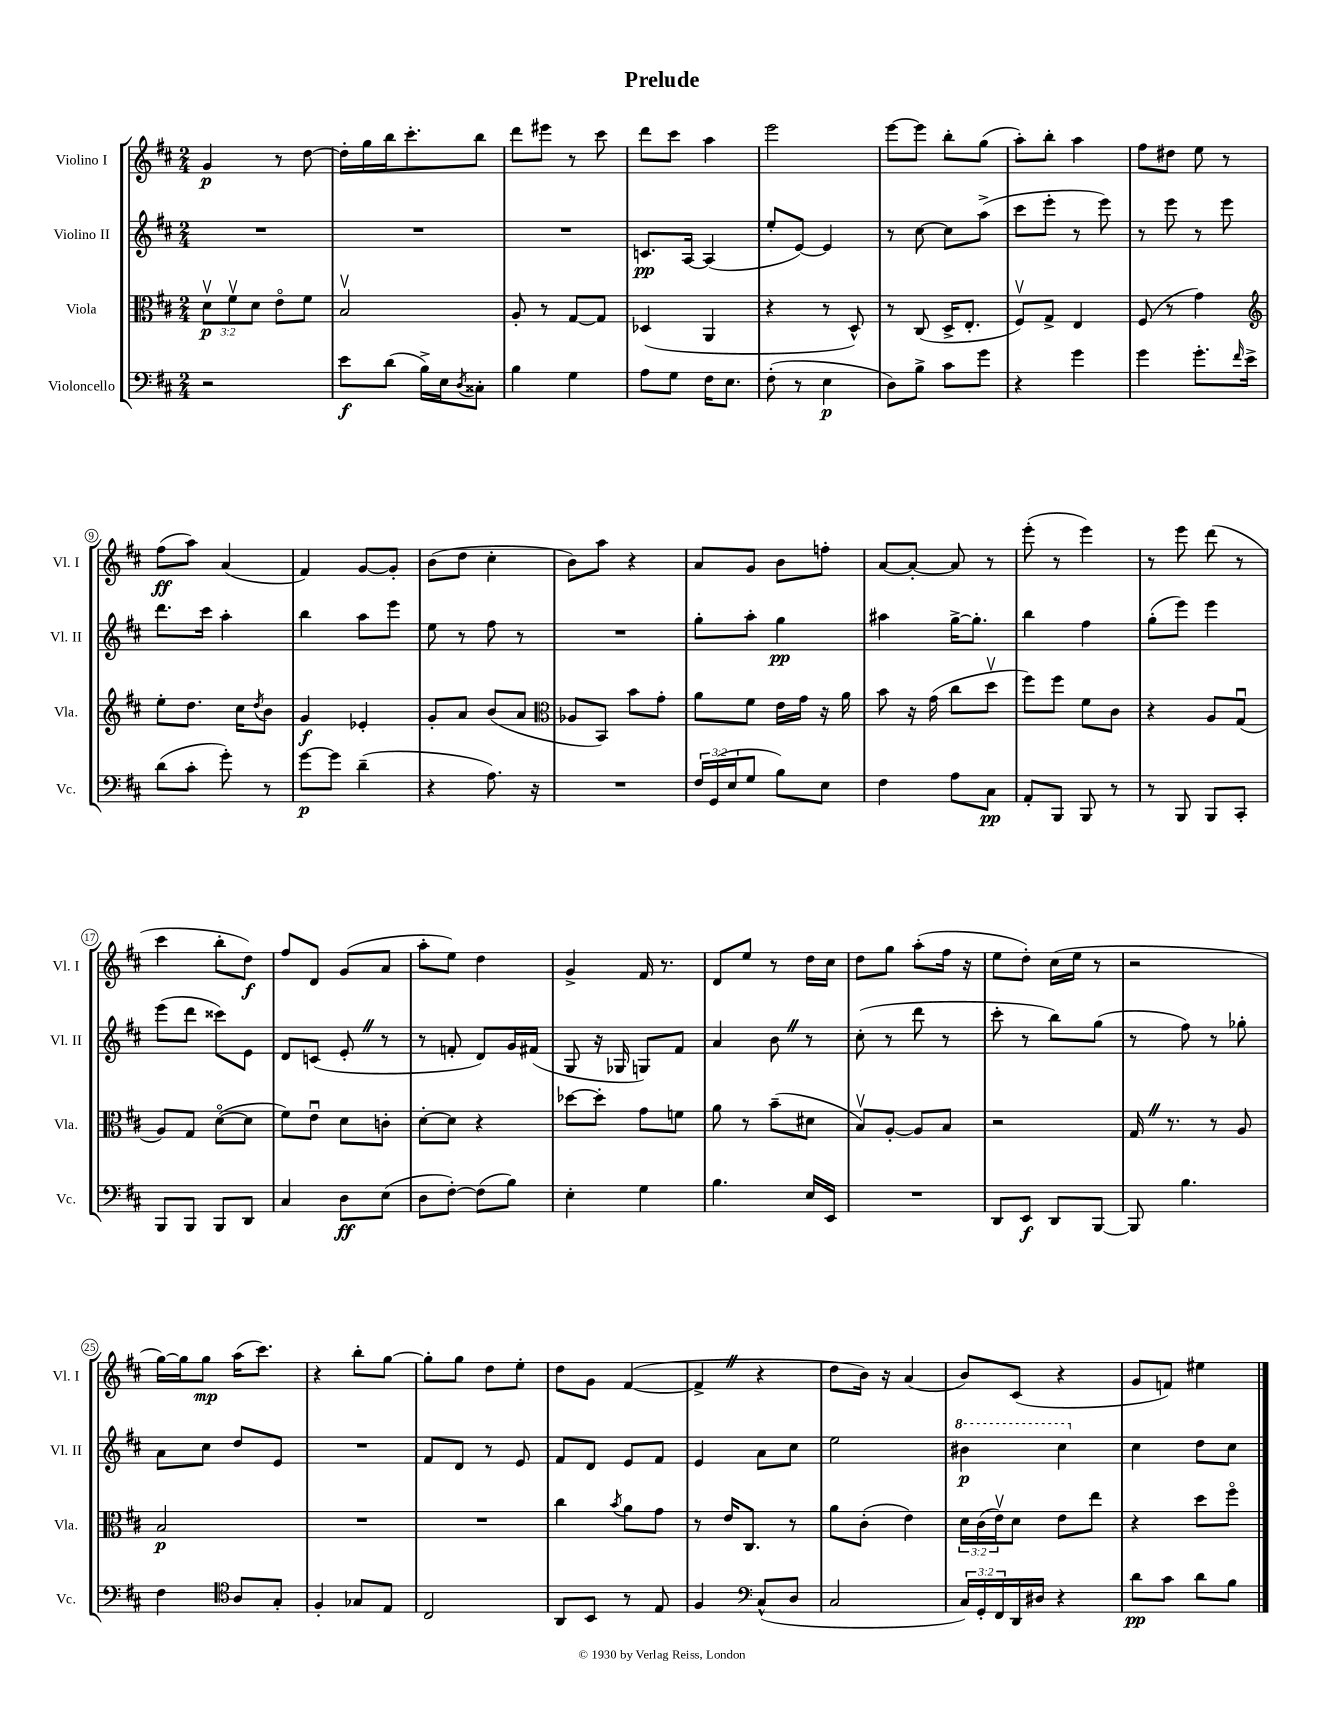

**kern	**dynam	**kern	**dynam	**kern	**dynam	**kern	**dynam
*part4	*part4	*part3	*part3	*part2	*part2	*part1	*part1
*staff4	*staff4	*staff3	*staff3	*staff2	*staff2	*staff1	*staff1
*I"Violoncello	*	*I"Viola	*	*I"Violino II	*	*I"Violino I	*
*I'Vc.	*	*I'Vla.	*	*I'Vl. II	*	*I'Vl. I	*
*clefF4	*	*clefC3	*	*clefG2	*	*clefG2	*
*k[f#c#]	*	*k[f#c#]	*	*k[f#c#]	*	*k[f#c#]	*
*M2/4	*	*M2/4	*	*M2/4	*	*M2/4	*
=1	=1	=1	=1	=1	=1	=1	=1
2r	.	12dv\L	p	2r	.	4g/	p
.	.	12f#v\	.	.	.	.	.
.	.	12d\J	.	.	.	.	.
.	.	8e\L	.	.	.	8r	.
.	.	8f#\J	.	.	.	[8dd\	.
=2	=2	=2	=2	=2	=2	=2	=2
8e\L	f	2Bv/	.	2r	.	16dd'\LL]	.
.	.	.	.	.	.	16gg\	.
(8d\J	.	.	.	.	.	16bb\J	.
.	.	.	.	.	.	8.ccc#'\	.
16B^\LL)	.	.	.	.	.	.	.
16E\J	.	.	.	.	.	.	.
8qD/	.	.	.	.	.	.	.
8C##X'\J	.	.	.	.	.	8bb\J	.
=3	=3	=3	=3	=3	=3	=3	=3
4B\	.	8A'/	.	2r	.	8ddd\L	.
.	.	8r	.	.	.	8eee#X\J	.
4G\	.	[8G/L	.	.	.	8r	.
.	.	8G/J]	.	.	.	8ccc#\	.
=4	=4	=4	=4	=4	=4	=4	=4
8A\L	.	(4D-X/	.	8.cn/L	pp	8ddd\L	.
8G\J	.	.	.	.	.	8ccc#\J	.
.	.	.	.	[16A/Jk	.	.	.
16F#\KL	.	4AA/	.	(4A/]	.	4aa\	.
8.E\J	.	.	.	.	.	.	.
=5	=5	=5	=5	=5	=5	=5	=5
(8F#'\	.	4r	.	8ee'/L	.	2eee\	.
8r	.	.	.	[8e/J)	.	.	.
4E\	p	8r	.	4e/]	.	.	.
.	.	8D^^/)	.	.	.	.	.
=6	=6	=6	=6	=6	=6	=6	=6
8D\L)	.	8r	.	8r	.	[8eee\L	.
8B^\J	.	(8C#/	.	[8cc#\	.	8eee\J]	.
8c#\L	.	16D^/KL	.	8cc#\L]	.	8bb'\L	.
.	.	8.E'/J	.	.	.	.	.
8g\J	.	.	.	(8aa^\J	.	(8gg\J	.
=7	=7	=7	=7	=7	=7	=7	=7
4r	.	8F#v/L)	.	8ccc#\L	.	8aa'\L)	.
.	.	8G^/J	.	8eee'\J	.	8bb'\J	.
4g\	.	4E/	.	8r	.	4aa\	.
.	.	.	.	8eee\)	.	.	.
=8	=8	=8	=8	=8	=8	=8	=8
4g\	.	(8F#/	.	8r	.	8ff#\L	.
.	.	8r	.	8eee\	.	8dd#X\J	.
8.g'\L	.	4g\)	.	8r	.	8ee\	.
.	.	.	.	8eee\	.	8r	.
16qqf#/	.	.	.	.	.	.	.
16e^\Jk	.	.	.	.	.	.	.
!!LO:LB:g=z
=9	=9	=9	=9	=9	=9	=9	=9
*	*	*clefG2	*	*	*	*	*
(8d\L	.	8ee'\L	.	8.ddd\L	.	(8ff#\L	ff
8c#'\J	.	8.dd\J	.	.	.	8aa\J)	.
.	.	.	.	16ccc#\Jk	.	.	.
8g'\)	.	.	.	4aa'\	.	(4a/	.
.	.	16cc#\KL	.	.	.	.	.
.	.	8qdd/	.	.	.	.	.
8r	.	8b\J	.	.	.	.	.
=10	=10	=10	=10	=10	=10	=10	=10
[8g\L	p	4g/	f	4bb\	.	4f#/)	.
8g\J]	.	.	.	.	.	.	.
(4d~\	.	4e-X'/	.	8aa\L	.	[8g/L	.
.	.	.	.	8eee\J	.	8g'/J]	.
=11	=11	=11	=11	=11	=11	=11	=11
4r	.	8g'/L	.	8ee\	.	(8b\L	.
.	.	8a/J	.	8r	.	8dd\J	.
8.A\)	.	(8b/L	.	8ff#\	.	4cc#'\	.
.	.	8a/J	.	8r	.	.	.
16r	.	.	.	.	.	.	.
=12	=12	=12	=12	=12	=12	=12	=12
*	*	*clefC3	*	*	*	*	*
2r	.	8A-X/L	.	2r	.	8b\L)	.
.	.	8BB/J)	.	.	.	8aa\J	.
.	.	8b\L	.	.	.	4r	.
.	.	8g'\J	.	.	.	.	.
=13	=13	=13	=13	=13	=13	=13	=13
24F#/LL	.	8a\L	.	8gg'\L	.	8a/L	.
(24GG/	.	.	.	.	.	.	.
24E/J	.	.	.	.	.	.	.
8G/J	.	8f#\J	.	8aa'\J	.	8g/J	.
8B\L)	.	16e\LL	.	4gg\	pp	8b\L	.
.	.	16g\JJ	.	.	.	.	.
8E\J	.	16r	.	.	.	8ffn'\J	.
.	.	16a\	.	.	.	.	.
=14	=14	=14	=14	=14	=14	=14	=14
4F#\	.	8b\	.	4aa#X\	.	[8a/L	.
.	.	16r	.	.	.	8a'/J_	.
.	.	(16g\	.	.	.	.	.
8A\L	.	8cc#\L	.	[16gg^\KL	.	8a/]	.
.	.	.	.	8.gg'\J]	.	.	.
8C#\J	pp	8ddv\J	.	.	.	8r	.
=15	=15	=15	=15	=15	=15	=15	=15
8AA'/L	.	8ff#\L)	.	4bb\	.	(8eee'\	.
8BBB/J	.	8ff#\J	.	.	.	8r	.
8BBB/	.	8f#\L	.	4ff#\	.	4eee\)	.
8r	.	8c#\J	.	.	.	.	.
=16	=16	=16	=16	=16	=16	=16	=16
8r	.	4r	.	(8gg'\L	.	8r	.
8BBB/	.	.	.	8eee\J)	.	8eee\	.
8BBB/L	.	8A/L	.	4eee\	.	(8ddd\	.
8CC#'/J	.	(8Gu/J	.	.	.	8r	.
!!LO:LB:g=z
=17	=17	=17	=17	=17	=17	=17	=17
8BBB/L	.	8A/L)	.	(8eee\L	.	4ccc#\	.
8BBB/J	.	8G/J	.	8ddd\J	.	.	.
8BBB/L	.	([8d\L	.	8ccc##X\L)	.	8bb'\L	.
8DD/J	.	8d\J]	.	8e\J	.	8dd\J)	f
=18	=18	=18	=18	=18	=18	=18	=18
4C#/	.	8f#\L)	.	8d/L	.	8ff#/L	.
.	.	8eu\J	.	(8cn/J	.	8d/J	.
8D\L	ff	8d\L	.	8e'Z/	.	(8g/L	.
(8E\J	.	8cn'\J	.	8r	.	8a/J	.
=19	=19	=19	=19	=19	=19	=19	=19
8D\L	.	[8d'\L	.	8r	.	8aa'\L	.
[8F#'\J)	.	8d\J]	.	8fn'/	.	8ee\J)	.
(8F#\L]	.	4r	.	8d/L)	.	4dd\	.
8B\J)	.	.	.	16g/L	.	.	.
.	.	.	.	(16f#X/JJ	.	.	.
=20	=20	=20	=20	=20	=20	=20	=20
4E'\	.	[8dd-X\L	.	8G/	.	4g^/	.
.	.	8dd-'\J]	.	16r	.	.	.
.	.	.	.	16G-X/	.	.	.
4G\	.	8g\L	.	8Gn/L)	.	16f#/	.
.	.	.	.	.	.	8.r	.
.	.	8fn\J	.	8f#/J	.	.	.
=21	=21	=21	=21	=21	=21	=21	=21
4.B\	.	8a\	.	4a/	.	8d/L	.
.	.	8r	.	.	.	8ee/J	.
.	.	(8b~\L	.	8bZ\	.	8r	.
16E/LL	.	8d#X\J	.	8r	.	16dd\LL	.
16EE/JJ	.	.	.	.	.	16cc#\JJ	.
=22	=22	=22	=22	=22	=22	=22	=22
2r	.	8Bv/L)	.	(8cc#'\	.	8dd\L	.
.	.	[8A'/J	.	8r	.	8gg\J	.
.	.	8A/L]	.	8ddd\	.	(8aa'\L	.
.	.	8B/J	.	8r	.	16ff#\Jk	.
.	.	.	.	.	.	16r	.
=23	=23	=23	=23	=23	=23	=23	=23
8DD/L	.	2r	.	8ccc#'\	.	8ee\L	.
8EE/J	f	.	.	8r	.	8dd'\J)	.
8DD/L	.	.	.	8bb\L)	.	(16cc#\LL	.
.	.	.	.	.	.	16ee\JJ	.
[8BBB/J	.	.	.	(8gg\J	.	8r	.
=24	=24	=24	=24	=24	=24	=24	=24
8BBB/]	.	16GZ/	.	8r	.	2r	.
.	.	8.r	.	.	.	.	.
4.B\	.	.	.	8ff#\)	.	.	.
.	.	8r	.	8r	.	.	.
.	.	8A/	.	8gg-X'\	.	.	.
!!LO:LB:g=z
=25	=25	=25	=25	=25	=25	=25	=25
4F#\	.	2B/	p	8a\L	.	[16gg\LL)	.
.	.	.	.	.	.	16gg\J]	.
.	.	.	.	8cc#\J	.	8gg\J	mp
*clefC4	*	*	*	*	*	*	*
8A/L	.	.	.	8dd/L	.	(16aa\KL	.
.	.	.	.	.	.	8.ccc#\J)	.
8G'/J	.	.	.	8e/J	.	.	.
=26	=26	=26	=26	=26	=26	=26	=26
4F#'/	.	2r	.	2r	.	4r	.
8G-X/L	.	.	.	.	.	8bb'\L	.
8E/J	.	.	.	.	.	[8gg\J	.
=27	=27	=27	=27	=27	=27	=27	=27
2C#/	.	2r	.	8f#/L	.	8gg'\L]	.
.	.	.	.	8d/J	.	8gg\J	.
.	.	.	.	8r	.	8dd\L	.
.	.	.	.	8e/	.	8ee'\J	.
=28	=28	=28	=28	=28	=28	=28	=28
8AA/L	.	4cc#\	.	8f#/L	.	8dd\L	.
8BB/J	.	.	.	8d/J	.	8g\J	.
.	.	8qb/	.	.	.	.	.
8r	.	8a\L	.	8e/L	.	([4f#/	.
8E/	.	8g\J	.	8f#/J	.	.	.
=29	=29	=29	=29	=29	=29	=29	=29
4F#/	.	8r	.	4e/	.	4f#^Z/]	.
.	.	16e/KL	.	.	.	.	.
.	.	8.C#/J	.	.	.	.	.
*clefF4	*	*	*	*	*	*	*
(8C#^^/L	.	.	.	8a\L	.	4r	.
8D/J	.	8r	.	8cc#\J	.	.	.
=30	=30	=30	=30	=30	=30	=30	=30
2C#/	.	8a\L	.	2ee\	.	8dd\L	.
.	.	(8c#'\J	.	.	.	16b\Jk)	.
.	.	.	.	.	.	16r	.
.	.	4e\)	.	.	.	(4a/	.
=31	=31	=31	=31	=31	=31	=31	=31
*	*	*	*	*8va	*	*	*
24C#/LL)	.	24d\LL	.	4bb#X\	p	8b/L)	.
24GG'/	.	(24c#\	.	.	.	.	.
24FF#/	.	24ev\J)	.	.	.	.	.
16DD/	.	8d\J	.	.	.	(8c#/J	.
16D#X/JJ	.	.	.	.	.	.	.
4r	.	8e\L	.	4ccc#\	.	4r	.
.	.	8ee\J	.	.	.	.	.
=32	=32	=32	=32	=32	=32	=32	=32
*	*	*	*	*X8va	*	*	*
8d\L	pp	4r	.	4cc#\	.	8g/L	.
8c#\J	.	.	.	.	.	8fn/J)	.
8d\L	.	8dd\L	.	8dd\L	.	4ee#X\	.
8B\J	.	8ff#\J	.	8cc#\J	.	.	.
==	==	==	==	==	==	==	==
*-	*-	*-	*-	*-	*-	*-	*-
